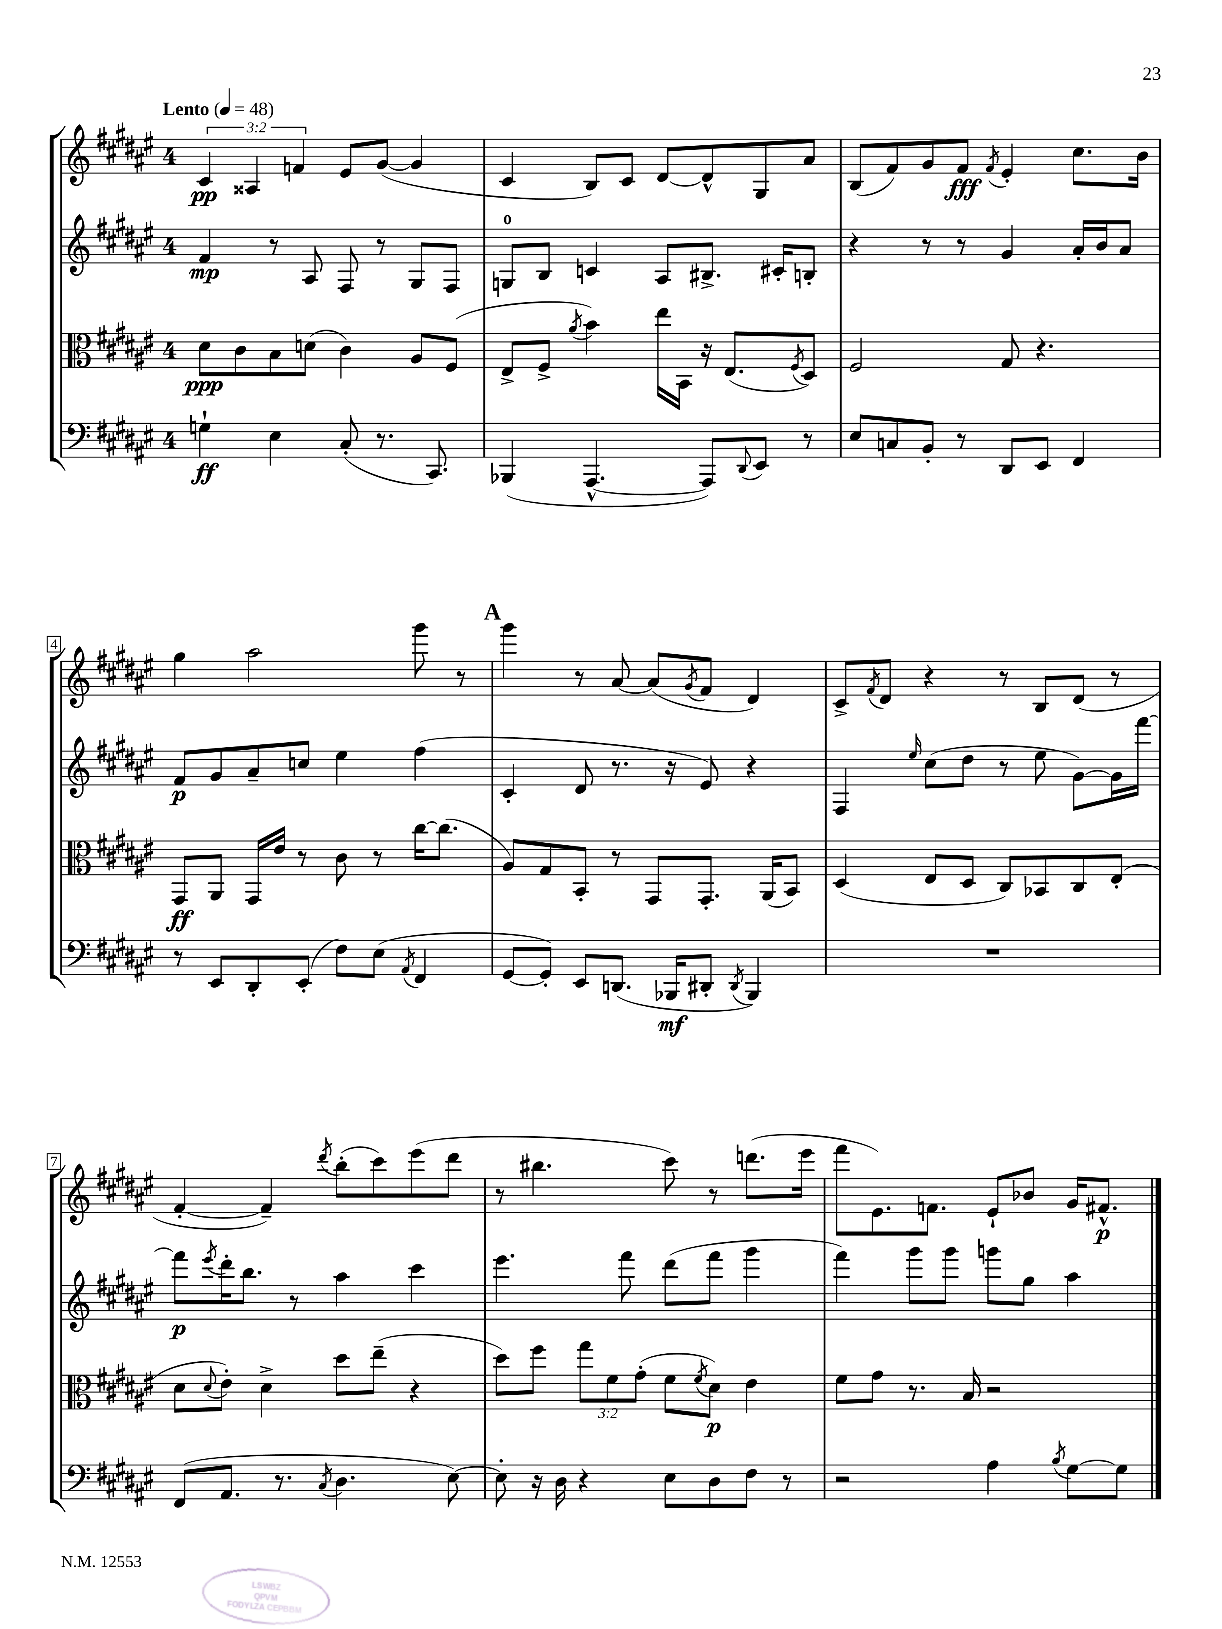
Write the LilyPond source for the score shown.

<<
\new StaffGroup <<
\new Staff = "s0" {
    \clef treble \key fis \major \once \override Staff.TimeSignature.style = #'single-digit \time 4/4 \override Staff.TupletNumber.text = #tuplet-number::calc-fraction-text \tempo "Lento" 4 = 48
    \tuplet 3/2 { cis'4\pp aisis4 f'4 } eis'8 gis'8~( gis'4 |
    cis'4 b8) cis'8 dis'8~ dis'8-^ gis8 ais'8 |
    b8( fis'8) gis'8 fis'8\fff \acciaccatura { fis'8 } eis'4-. cis''8. b'16 |
    gis''4 ais''2 gis'''8 r8 |
    \mark \markup { \bold "A" } gis'''4 r8 ais'8~ ais'8( \acciaccatura { gis'8 } fis'8 dis'4) |
    cis'8-> \acciaccatura { fis'8 } dis'8 r4 r8 b8 dis'8( r8 |
    fis'4~-. fis'4--) \acciaccatura { dis'''8 } b''8-.( cis'''8) eis'''8( dis'''8 |
    r8 bis''4. cis'''8) r8 d'''8.( eis'''16 |
    fis'''8 eis'8.) f'8. eis'8-! bes'8 gis'16 fis'8.-^\p \bar "|." |
}
\new Staff = "s1" {
    \clef treble \key fis \major \once \override Staff.TimeSignature.style = #'single-digit \time 4/4
    fis'4\mp r8 ais8 fis8 r8 gis8 fis8 |
    g8-0 b8 c'4 ais8 bis8.-> cis'16-. b8-. |
    r4 r8 r8 gis'4 ais'16-. b'16 ais'8 |
    fis'8\p gis'8 ais'8-- c''8 eis''4 fis''4( |
    \mark \markup { \bold "A" } cis'4-. dis'8 r8. r16 eis'8) r4 |
    fis4 \grace { eis''16 } cis''8( dis''8 r8 eis''8 gis'8~) gis'16 fis'''16~ |
    fis'''8\p \acciaccatura { eis'''8 } dis'''16-. b''8. r8 ais''4 cis'''4 |
    eis'''4. fis'''8 dis'''8( fis'''8 gis'''4 |
    fis'''4) gis'''8 gis'''8 g'''8 gis''8 ais''4 \bar "|." |
}
\new Staff = "s2" {
    \clef alto \key fis \major \once \override Staff.TimeSignature.style = #'single-digit \time 4/4 \override Staff.TupletNumber.text = #tuplet-number::calc-fraction-text
    dis'8\ppp cis'8 b8 d'8( cis'4) ais8 fis8( |
    eis8-> fis8-> \acciaccatura { ais'8 } b'4) eis''16 b,16 r16 eis8.( \acciaccatura { fis8 } dis8) |
    fis2 gis8 r4. |
    gis,8\ff ais,8 gis,16 eis'16 r8 cis'8 r8 cis''16~ cis''8.( |
    \mark \markup { \bold "A" } ais8) gis8 b,8-. r8 gis,8 gis,8.-. ais,16( b,8) |
    dis4( eis8 dis8 cis8) bes,8 cis8 eis8-.( |
    dis'8 \appoggiatura { dis'8 } eis'8-.) dis'4-> dis''8 eis''8--( r4 |
    dis''8) fis''8 \tuplet 3/2 { gis''8 fis'8 gis'8-.( } fis'8 \acciaccatura { fis'8 } dis'8\p) eis'4 |
    fis'8 gis'8 r8. b16 r2 \bar "|." |
}
\new Staff = "s3" {
    \clef bass \key fis \major \once \override Staff.TimeSignature.style = #'single-digit \time 4/4
    g4-!\ff eis4 cis8-.( r8. cis,8.) |
    bes,,4( ais,,4.~-^ ais,,8) \appoggiatura { dis,8 } eis,8 r8 |
    eis8 c8 b,8-. r8 dis,8 eis,8 fis,4 |
    r8 eis,8 dis,8-. eis,8-.( fis8) eis8( \acciaccatura { ais,8 } fis,4 |
    \mark \markup { \bold "A" } gis,8~ gis,8-.) eis,8 d,8.( bes,,16\mf dis,8-. \acciaccatura { dis,8 } bes,,4) |
    R1 |
    fis,8( ais,8. r8. \acciaccatura { cis8 } dis4. eis8~) |
    eis8-. r16 dis16 r4 eis8 dis8 fis8 r8 |
    r2 ais4 \acciaccatura { b8 } gis8~ gis8 \bar "|." |
}
>>
>>
\layout { \context { \Score \override BarNumber.stencil = #(make-stencil-boxer 0.1 0.3 ly:text-interface::print) } }
